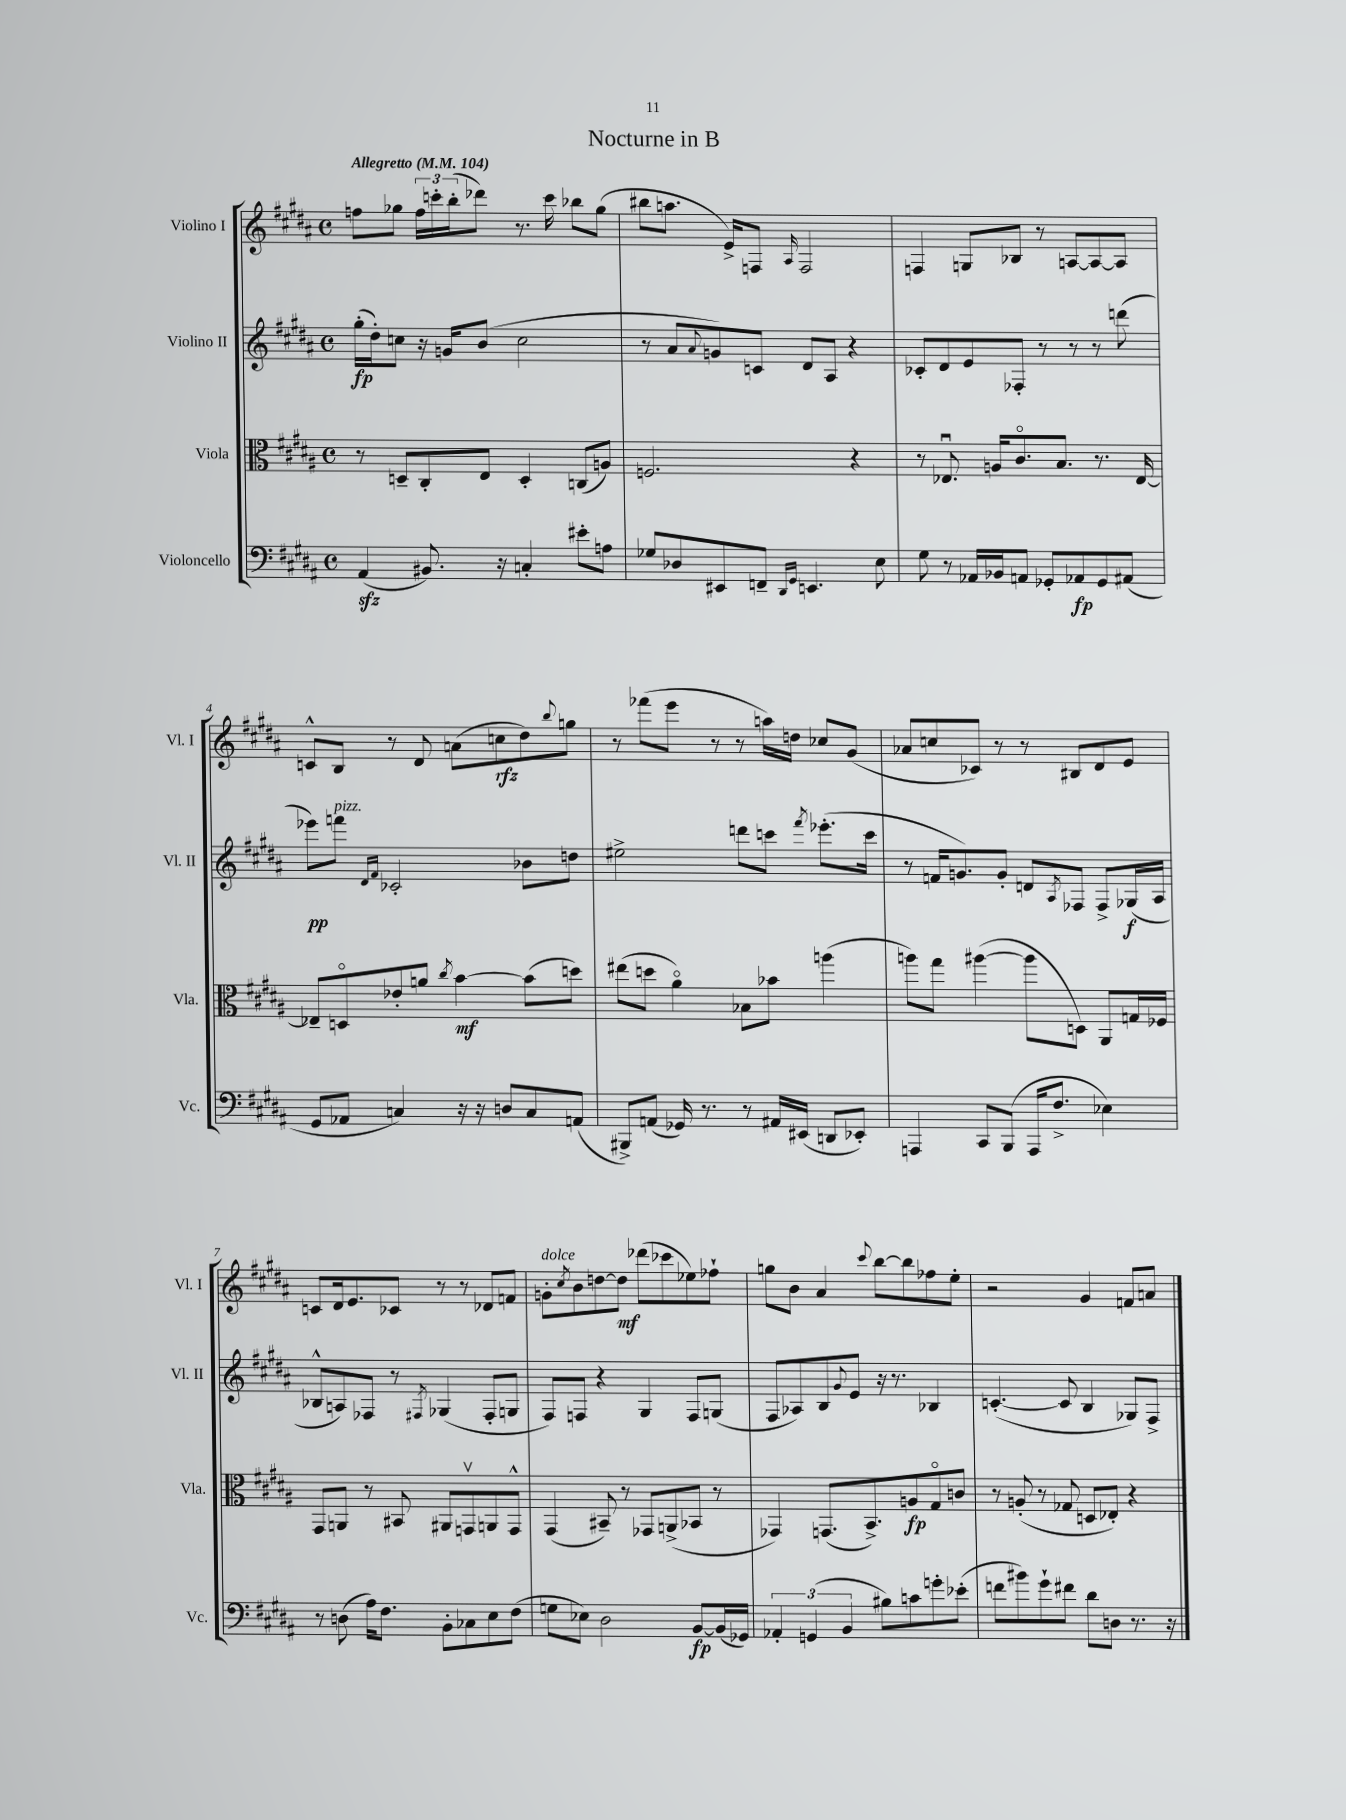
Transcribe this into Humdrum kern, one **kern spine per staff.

**kern	**dynam	**kern	**dynam	**kern	**dynam	**kern	**dynam
*part4	*part4	*part3	*part3	*part2	*part2	*part1	*part1
*staff4	*staff4	*staff3	*staff3	*staff2	*staff2	*staff1	*staff1
*I"Violoncello	*	*I"Viola	*	*I"Violino II	*	*I"Violino I	*
*I'Vc.	*	*I'Vla.	*	*I'Vl. II	*	*I'Vl. I	*
*clefF4	*	*clefC3	*	*clefG2	*	*clefG2	*
*k[f#c#g#d#a#]	*	*k[f#c#g#d#a#]	*	*k[f#c#g#d#a#]	*	*k[f#c#g#d#a#]	*
*M4/4	*	*M4/4	*	*M4/4	*	*M4/4	*
*met(c)	*	*met(c)	*	*met(c)	*	*met(c)	*
*MM104	*	*MM104	*	*MM104	*	*MM104	*
=1	=1	=1	=1	=1	=1	=1	=1
!	!	!	!	!	!	!LO:TX:a:B:t=Allegretto	!
(4AA#zz/	.	8r	.	(16gg#'\LL	fp	8ffn\L	.
.	.	.	.	16dd#'\J)	.	.	.
.	.	8Dn~/L	.	8ccn\J	.	8gg-X\J	.
8.BB#X/)	.	8C#'/	.	16r	.	24ff\LL	.
.	.	.	.	.	.	24cccn'\	.
.	.	.	.	16gn/KL	.	.	.
.	.	.	.	.	.	(24bb'\J	.
.	.	8E/J	.	(8b/J	.	8ddd-X\J)	.
16r	.	.	.	.	.	.	.
4Cn'/	.	4D'/	.	2cc\	.	8.r	.
.	.	.	.	.	.	16ccc\	.
8e#X'\L	.	(8Cn/L	.	.	.	8bb-X\L	.
8An\J	.	8An/J)	.	.	.	(8gg-\J	.
=2	=2	=2	=2	=2	=2	=2	=2
8G-X/L	.	2.Fn/	.	8r	.	8bb#X\L	.
8D-X/	.	.	.	8a#/L	.	8.aan\J	.
.	.	.	.	8qqa#/	.	.	.
8EE#X/	.	.	.	8gn/)	.	.	.
.	.	.	.	.	.	16e^/KL)	.
8FFn~/J	.	.	.	8cn/J	.	8Fn/J	.
16qqDD#/LL	.	.	.	.	.	.	.
16qqGG#/JJ	.	.	.	.	.	16qqA#/	.
4.EEn/	.	.	.	8d#/L	.	2F/	.
.	.	.	.	8A#/J	.	.	.
.	.	4r	.	4r	.	.	.
8E\	.	.	.	.	.	.	.
=3	=3	=3	=3	=3	=3	=3	=3
8G#\	.	8r	.	8c-X'/L	.	4Fn/	.
8r	.	8.E-Xu/	.	8d#/	.	.	.
16AA-X/LL	.	.	.	8e/	.	8Gn/L	.
16BB-X/J	.	16An/KL	.	.	.	.	.
8AAn/J	.	8.c#/	.	8F-X'/J	.	8B-X/J	.
8GG-X'/L	.	.	.	8r	.	8r	.
.	.	8.B/J	.	.	.	.	.
8AA-X/	fp	.	.	8r	.	[8An/L	.
8GG-/	.	8.r	.	8r	.	8A/_	.
(8AA#X/J	.	.	.	(8dddn\	.	8A/J]	.
.	.	[16E-/	.	.	.	.	.
!!LO:LB:g=z
=4	=4	=4	=4	=4	=4	=4	=4
8GG#/L	.	8E-X~/L]	.	8eee-X\L)	pp	8cn^^/L	.
!	!	!	!	!LO:TX:a:i:t=pizz.	!	!	!
8AA-X/J	.	8Dn/	.	8fffn\J	.	8B/J	.
.	.	.	.	16qqd#/LL	.	.	.
.	.	.	.	16qqf#/JJ	.	.	.
4Cn/)	.	8e-X'/	.	2c-X'/	.	8r	.
.	.	8an/J	.	.	.	8d#/	.
.	.	8qcc#/	.	.	.	.	.
16r	.	[4b\	mf	.	.	(8an\L	.
16r	.	.	.	.	.	.	.
8Dn/L	.	.	.	.	.	8ccn\	rfz
8C/	.	(8b\L]	.	8b-X\L	.	8dd#\)	.
.	.	.	.	.	.	8qqbb/	.
(8AAn/J	.	8ddn\J)	.	8ddn\J	.	8ggn\J	.
=5	=5	=5	=5	=5	=5	=5	=5
8BBB#X^/L)	.	(8ee#X\L	.	2ee#X^\	.	8r	.
(8AAn/J	.	8ddn\J	.	.	.	(8fff-X\L	.
16GG-X/)	.	4a#\)	.	.	.	8eee\J	.
8.r	.	.	.	.	.	.	.
.	.	.	.	.	.	8r	.
8r	.	8B-X\L	.	8dddn\L	.	8r	.
16AA#X/LL	.	8b-X\J	.	8cccn\J	.	16aan\LL)	.
(16EE#X/JJ	.	.	.	.	.	16ddn\JJ	.
.	.	.	.	8qfff#/	.	.	.
8DDn/L	.	(4aan\	.	(8.eee-X'\L	.	8cc-X/L	.
8EE-X'/J)	.	.	.	.	.	(8g#/J	.
.	.	.	.	16ccc\Jk	.	.	.
=6	=6	=6	=6	=6	=6	=6	=6
4AAAn/	.	8aan\L)	.	8r	.	8a-X/L	.
.	.	8gg#\J	.	16fn/KL	.	8ccn/	.
.	.	.	.	8.gn/)	.	.	.
8CC#/L	.	([4aa#X\	.	.	.	8c-X/J)	.
(8BBB/J	.	.	.	8g'/J	.	8r	.
16AAA/KL	.	8aa#\L]	.	8dn/L	.	8r	.
8.F#^/J	.	.	.	.	.	.	.
.	.	.	.	8qA#/	.	.	.
.	.	8Dn\J)	.	8F-X/J	.	8B#X/L	.
4E-X\)	.	8AA#/L	.	8F-^/L	.	8d#/	.
.	.	16Gn/L	.	(16G-X/L	f	8e/J	.
.	.	16F-X/JJ	.	16A#/JJ	.	.	.
!!LO:LB:g=z
=7	=7	=7	=7	=7	=7	=7	=7
8r	.	8GG#/L	.	8B-X^^/L	.	8cn/L	.
(8Dn\	.	8AAn/J	.	8An/)	.	16d#/k	.
.	.	.	.	.	.	8.e/	.
16A#\KL)	.	8r	.	8F-X/J	.	.	.
8.F#\J	.	.	.	.	.	.	.
.	.	8BB#X/	.	8r	.	8c-X/J	.
.	.	.	.	8qF#X/	.	.	.
8BB'\L	.	8AA#X/L	.	(4G-X/	.	8r	.
8C-X\	.	8GGnv/	.	.	.	8r	.
8E\	.	8AAn/	.	8F#'/L	.	8d-X/L	.
(8F#\J	.	8GG^^/J	.	8Gn/J	.	8fn/J	.
=8	=8	=8	=8	=8	=8	=8	=8
!	!	!	!	!	!	!LO:TX:a:i:t=dolce	!
8Gn\L	.	(4GG#/	.	8F#/L)	.	8gn'\L	.
.	.	.	.	.	.	8qcc#/	.
8E-X\J)	.	.	.	8Fn/J	.	8b\	.
2D#\	.	8BB#X~/)	.	4r	.	[8ddn\	.
.	.	8r	.	.	.	8dd\J]	mf
.	.	8GG-X/L	.	4G#/	.	(8ddd-X\L	.
.	.	(8AAn^/	.	.	.	8ccc-X\	.
[8BB/L	fp	8BB-X/J	.	8F/L	.	8ee-X\)	.
(16BB/L]	.	8r	.	(8Gn/J	.	8ff-X`\J	.
16GG-X/JJ)	.	.	.	.	.	.	.
=9	=9	=9	=9	=9	=9	=9	=9
6AA-X'/	.	4GG-X/)	.	8F#/L	.	8ggn\L	.
.	.	.	.	8A-X/)	.	8b\J	.
(6GGn/	.	.	.	.	.	.	.
.	.	(8.GGn/L	.	8B/	.	4a#/	.
6BB/	.	.	.	.	.	.	.
.	.	.	.	8qqg#/	.	.	.
.	.	.	.	8e/J	.	.	.
.	.	8.BB^/)	.	.	.	.	.
.	.	.	.	.	.	8qqccc#/	.
8B#X\L)	.	.	.	16r	.	[8bb\L	.
.	.	.	.	8.r	.	.	.
8cn\	.	8An/	fp	.	.	8bb\]	.
8gn'\	.	8G#/	.	4B-X/	.	8ff-X\	.
(8e-X'\J	.	8cn/J	.	.	.	8ee'\J	.
=10	=10	=10	=10	=10	=10	=10	=10
8fn\L	.	8r	.	([4.cn'/	.	2r	.
8b#X\)	.	(8An'/	.	.	.	.	.
8g#`\	.	8r	.	.	.	.	.
8f#X\J	.	8G-X/	.	8c/]	.	.	.
8d#\L	.	8Dn/L	.	4B/	.	4g#/	.
8Dn\J	.	8E-X'/J)	.	.	.	.	.
8.r	.	4r	.	8G-X/L)	.	8fn/L	.
.	.	.	.	8F#^/J	.	8an/J	.
16r	.	.	.	.	.	.	.
==	==	==	==	==	==	==	==
*-	*-	*-	*-	*-	*-	*-	*-
